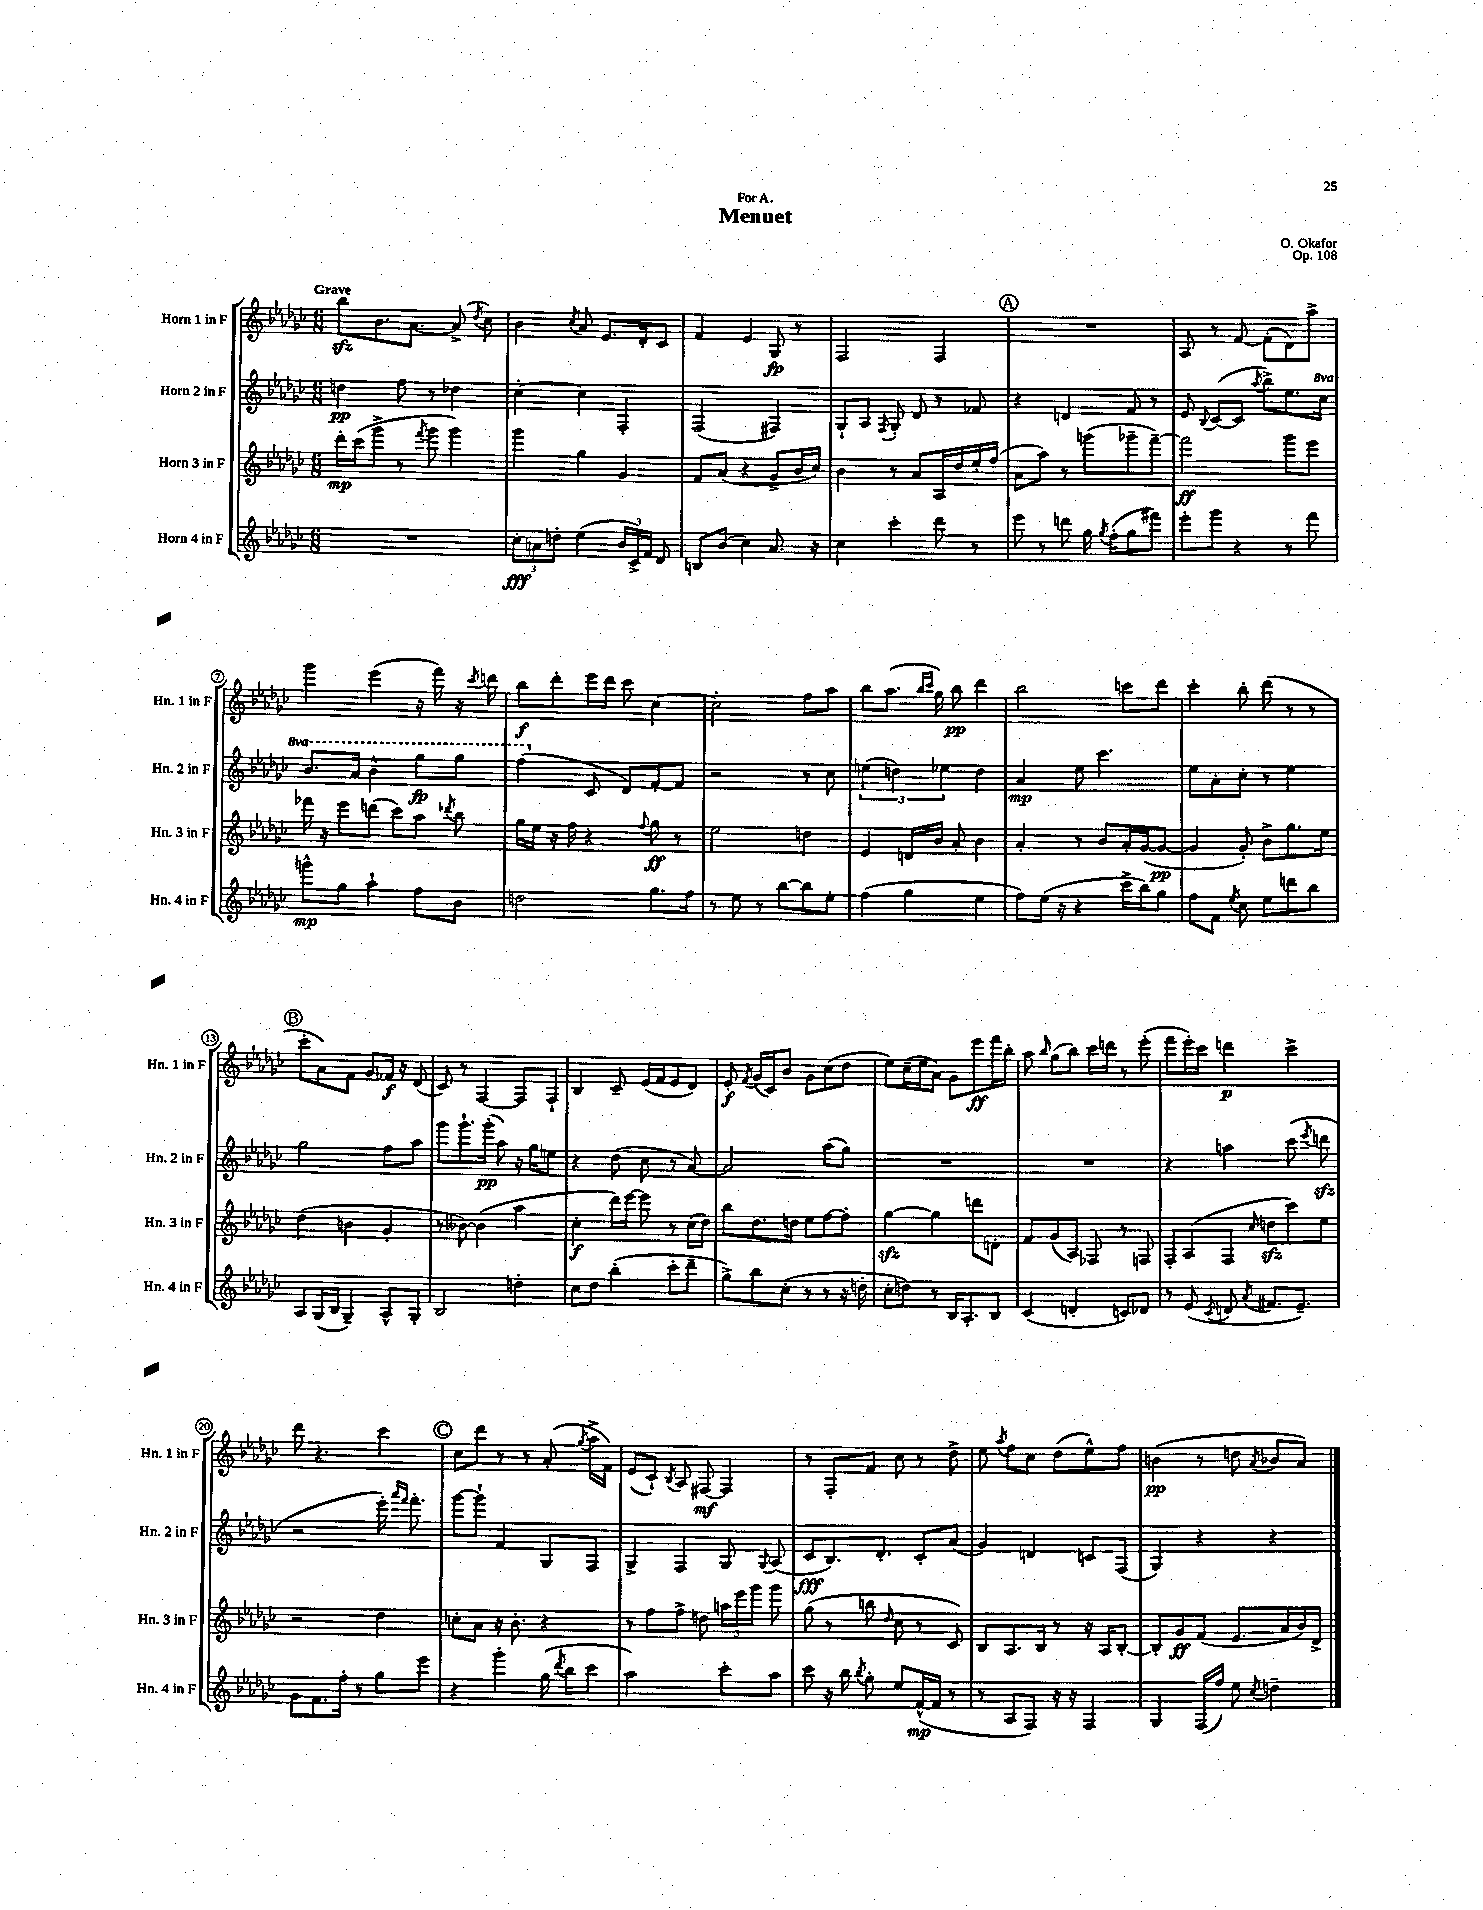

**kern	**dynam	**kern	**dynam	**kern	**dynam	**kern	**dynam
*part4	*part4	*part3	*part3	*part2	*part2	*part1	*part1
*staff4	*staff4	*staff3	*staff3	*staff2	*staff2	*staff1	*staff1
*I"Horn 4 in F	*	*I"Horn 3 in F	*	*I"Horn 2 in F	*	*I"Horn 1 in F	*
*I'Hn. 4 in F	*	*I'Hn. 3 in F	*	*I'Hn. 2 in F	*	*I'Hn. 1 in F	*
*clefG2	*	*clefG2	*	*clefG2	*	*clefG2	*
*k[b-e-a-d-g-c-]	*	*k[b-e-a-d-g-c-]	*	*k[b-e-a-d-g-c-]	*	*k[b-e-a-d-g-c-]	*
*M6/8	*	*M6/8	*	*M6/8	*	*M6/8	*
=1	=1	=1	=1	=1	=1	=1	=1
!	!	!	!	!	!	!LO:TX:a:B:t=Grave	!
2.r	.	16ddd-'\LL	mp	4ddn\	pp	8bb-zz\L	.
.	.	(16ccc-\J	.	.	.	.	.
.	.	8ggg-^\J	.	.	.	8.b-\	.
.	.	8r	.	8ff\	.	.	.
.	.	.	.	.	.	[8.a-\J	.
.	.	8qfff/	.	.	.	.	.
.	.	8ggg-\	.	8r	.	.	.
.	.	4ggg-\)	.	4dd-X\	.	(8a-^/]	.
.	.	.	.	.	.	8qdd-/	.
.	.	.	.	.	.	8cc-\)	.
=2	=2	=2	=2	=2	=2	=2	=2
12cc-'\L	fff	4ggg-\	.	[4cc-'\	.	4b-\	.
12an\	.	.	.	.	.	.	.
12ddn'\J	.	.	.	.	.	.	.
.	.	.	.	.	.	8qcc-/	.
(4ee-\	.	4gg-\	.	4cc-\]	.	8a-/	.
.	.	.	.	.	.	8.e-/L	.
24b-/LL	.	4g-/	.	4F'/	.	.	.
24c-^/)	.	.	.	.	.	.	.
.	.	.	.	.	.	16d-'/k	.
24f/JJ	.	.	.	.	.	.	.
8d-/	.	.	.	.	.	8c-/J	.
=3	=3	=3	=3	=3	=3	=3	=3
8Bn/L	.	8f/L	.	(2F/	.	4f/	.
(8b-/J	.	(8a-/J	.	.	.	.	.
4cc-\)	.	4r	.	.	.	4e-/	.
8.a-/	.	8g-^/L	.	4F#X/)	.	8G-/	fp
.	.	16b-/L	.	.	.	8r	.
16r	.	16cc-/JJ)	.	.	.	.	.
=4	=4	=4	=4	=4	=4	=4	=4
4cc-\	.	4b-\	.	8G-`/L	.	2F/	.
.	.	.	.	8A-/J	.	.	.
.	.	.	.	8qF/	.	.	.
4ccc-'\	.	8r	.	8G-'/	.	.	.
.	.	8a-/L	.	8d-/	.	.	.
8ddd-\	.	16A-/L	.	8r	.	4F/	.
.	.	16dd-/	.	.	.	.	.
8r	.	16ee-'/	.	8f-X/	.	.	.
.	.	(16ff/JJ	.	.	.	.	.
!!LO:REH:place=s1:t=A
=5	=5	=5	=5	=5	=5	=5	=5
8eee-\	.	8a-\L	.	4r	.	2.r	.
8r	.	8aa-\J)	.	.	.	.	.
8dddn\	.	8r	.	4dn/	.	.	.
16gg-\	.	(8gggn\L	.	.	.	.	.
8qgg-/	.	.	.	.	.	.	.
(16ff'\KL	.	.	.	.	.	.	.
8gg-\	.	8ggg-X~\	.	8f/	.	.	.
8fff#X\J)	.	[8fff~\J)	.	8r	.	.	.
=6	=6	=6	=6	=6	=6	=6	=6
8eee-'\L	.	2fff\]	ff	8e-/	.	8A-/	.
.	.	.	.	8qqB-/	.	.	.
8ggg-\J	.	.	.	([8c-/L	.	8r	.
4r	.	.	.	8c-/J]	.	[8f/	.
.	.	.	.	8qaa-/	.	.	.
.	.	.	.	8bb-^\L)	.	(8f'\L]	.
8r	.	8ggg-\L	.	8.ee-\	.	8d-\)	.
8fff\	.	8eee-\J	.	.	.	8aa-^\J	.
*	*	*	*	*8va	*	*	*
.	.	.	.	16ccc-\Jk	.	.	.
!!LO:LB:g=z
=7	=7	=7	=7	=7	=7	=7	=7
8gggn^^\L	mp	16fff-X\	.	8.bb-/L	.	4ggg-\	.
.	.	16r	.	.	.	.	.
8gg-\J	.	8eee-\L	.	.	.	.	.
.	.	.	.	16aa-/Jk	.	.	.
4aa-`\	.	(8dddn\J	.	4bb-^^\	.	(4eee-\	.
.	.	8ccc-\L)	.	.	.	.	.
8ff\L	.	8aa-\J	.	8ggg-\L	fp	16r	.
.	.	.	.	.	.	16fff\)	.
.	.	8qddd-X/	.	.	.	.	.
8b-\J	.	8bb-\	.	8ggg-\J	.	16r	.
.	.	.	.	.	.	8qccc-/	.
.	.	.	.	.	.	16dddn\	.
=8	=8	=8	=8	=8	=8	=8	=8
2ddn\	.	16gg-\LL	.	(4fff\	.	8bb-\L	f
.	.	16ee-\JJ	.	.	.	.	.
.	.	16r	.	.	.	8ddd-'\	.
.	.	16ff\	.	.	.	.	.
*	*	*	*	*X8va	*	*	*
.	.	4r	.	8c-/	.	16eee-\L	.
.	.	.	.	.	.	16ddd-\JJ	.
.	.	.	.	8d-/L)	.	8ccc-\	.
.	.	8qqff/	.	.	.	.	.
8.gg-\L	.	8gg-\	ff	[8f'/	.	[4cc-\	.
.	.	8r	.	8f/J]	.	.	.
16ff\Jk	.	.	.	.	.	.	.
=9	=9	=9	=9	=9	=9	=9	=9
8r	.	2ee-\	.	2r	.	2cc-'\]	.
8ee-\	.	.	.	.	.	.	.
8r	.	.	.	.	.	.	.
[8bb-\L	.	.	.	.	.	.	.
8bb-\]	.	4ddn\	.	8r	.	8ff\L	.
8ee-'\J	.	.	.	8cc-\	.	8aa-\J	.
=10	=10	=10	=10	=10	=10	=10	=10
(4ff\	.	4e-/	.	(6een\	.	8bb-\L	.
.	.	.	.	.	.	(8.aa-\J	.
.	.	.	.	6ddn\)	.	.	.
4gg-\	.	16dn/LL	.	.	.	.	.
.	.	.	.	.	.	16qqbb-/LL	.
.	.	.	.	.	.	16qqccc-/JJ	.
.	.	16b-/JJ	.	.	.	16gg-\)	.
.	.	.	.	6ee-X\	.	.	.
.	.	8a-'/	.	.	.	8bb-\	pp
4ee-\	.	4b-\	.	4dd\	.	4ddd-\	.
=11	=11	=11	=11	=11	=11	=11	=11
8ff\L)	.	4a-'/	.	4a-/	mp	2bb-\	.
(16ee-\Jk	.	.	.	.	.	.	.
16r	.	.	.	.	.	.	.
4r	.	8r	.	8ee-\	.	.	.
.	.	8b-/L	.	4.ccc-\	.	.	.
16ccc-^\LL	.	16a-'/L	.	.	.	8cccn\L	.
16bb-\J)	.	([16g-/J	.	.	.	.	.
8gg-\J	.	8g-/J_	pp	.	.	8ddd-\J	.
=12	=12	=12	=12	=12	=12	=12	=12
8ff\L	.	4g-/]	.	8ee-\L	.	4ccc-'\	.
8f\J	.	.	.	8a-'\	.	.	.
8qee-/	.	.	.	.	.	.	.
8cc-\	.	8g-'/)	.	8cc-'\J	.	8bb-'\	.
8ee-\L	.	8b-^\L	.	8r	.	(8ddd-\	.
8dddn\	.	8.gg-\	.	4ee-\	.	8r	.
8bb-\J	.	.	.	.	.	8r	.
.	.	16ee-\Jk	.	.	.	.	.
!!LO:LB:g=z
!!LO:REH:place=s1:t=B
=13	=13	=13	=13	=13	=13	=13	=13
8A-/L	.	(4dd-\	.	2gg-\	.	8ccc-'\L	.
(16G-/L	.	.	.	.	.	8a-\)	.
16B-/JJ	.	.	.	.	.	.	.
4G-~/)	.	4bn\	.	.	.	8f\J	.
.	.	.	.	.	.	8g-/L	.
8A-^^/L	.	4g-'/	.	8ff\L	.	16f-X/Jk	f
.	.	.	.	.	.	16r	.
8G-'/J	.	.	.	8aa-\J	.	(8d-/	.
=14	=14	=14	=14	=14	=14	=14	=14
2B-/	.	8r	.	8ggg-\L	.	8c-/)	.
.	.	[8b--X\)	.	8.ggg-`\	.	8r	.
.	.	(4b--\]	.	.	.	[4F/	.
.	.	.	.	(16ggg-'\Jk	pp	.	.
.	.	.	.	8aa-\)	.	.	.
4ddn'\	.	4aa-\	.	16r	.	8F/L]	.
.	.	.	.	16gg-\KL	.	.	.
.	.	.	.	8een\J	.	8F`/J	.
=15	=15	=15	=15	=15	=15	=15	=15
8cc-\L	.	4cc-'\	f	4r	.	4B-/	.
8dd-\J	.	.	.	.	.	.	.
(4bb-'\	.	16ddd-\LL)	.	(8dd-\	.	8c-~/	.
.	.	[16eee-\JJ	.	.	.	.	.
.	.	8eee-\]	.	8cc-\	.	(16e-/LL	.
.	.	.	.	.	.	16f/J	.
8ccc-'\L	.	8r	.	8r	.	8e-/	.
8ddd-~\J	.	(16cc-\LL	.	[8a-/)	.	8d-/J)	.
.	.	16dd-\JJ)	.	.	.	.	.
=16	=16	=16	=16	=16	=16	=16	=16
8gg-^\L)	.	8bb-\L	.	2a-/]	.	8e-'/	f
.	.	.	.	.	.	8qf/	.
8bb-\	.	8.dd-\	.	.	.	(16g-/LL	.
.	.	.	.	.	.	16c-/J)	.
(8cc-'\J	.	.	.	.	.	8b-/J	.
.	.	16ddn\Jk	.	.	.	.	.
8r	.	8ee-\L	.	.	.	8g-\L	.
8r	.	[8ff\	.	(8aa-\L	.	(8cc-\	.
16r	.	8ff'\J]	.	8gg-\J)	.	8dd-\J	.
16ddn'\	.	.	.	.	.	.	.
=17	=17	=17	=17	=17	=17	=17	=17
8cc-'\L	.	[4gg-zz\	.	2.r	.	8ee-\L)	.
8ddn\J)	.	.	.	.	.	(16cc-~\L	.
.	.	.	.	.	.	16ee-\J	.
8r	.	4gg-\]	.	.	.	8a-\J)	.
16B-/KL	.	.	.	.	.	8g-\L	.
8.A-'/	.	.	.	.	.	.	.
.	.	8dddn\L	.	.	.	8eee-\	ff
8B-/J	.	8dn'\J	.	.	.	16fff\L	.
.	.	.	.	.	.	16bb-'\JJ	.
=18	=18	=18	=18	=18	=18	=18	=18
(4c-/	.	8f/L	.	2.r	.	8aa-\	.
.	.	.	.	.	.	16qqbb-/	.
.	.	(8g-/	.	.	.	(8gg-\L	.
4dn'/	.	8A-/J)	.	.	.	8bb-\J)	.
.	.	8F-X/	.	.	.	16ccc-\LL	.
.	.	.	.	.	.	16dddn\JJ	.
8cn/L)	.	8r	.	.	.	8r	.
8d-X/J	.	8Fn/	.	.	.	(8eee-'\	.
=19	=19	=19	=19	=19	=19	=19	=19
8r	.	8F'/L	.	4r	.	8fff\L	.
(8e-/	.	(8A-/	.	.	.	16eee-'\L)	.
.	.	.	.	.	.	16ccc-\JJ	.
8qc-/	.	.	.	.	.	.	.
8dn/	.	8F/J	.	4aan\	.	4dddn\	p
8qa-/	.	16qqcc-/	.	.	.	.	.
8.f#X/L	.	8ddnzz\L	.	.	.	.	.
.	.	8ccc-\)	.	(8ccc-\	.	4ccc-^\	.
8.e-~/J)	.	.	.	.	.	.	.
.	.	.	.	8qeee-/	.	.	.
.	.	8ee-\J	.	8dddnzz\	.	.	.
!!LO:LB:g=z
=20	=20	=20	=20	=20	=20	=20	=20
8g-\L	.	2r	.	2r	.	8ddd-\	.
8.f\	.	.	.	.	.	4.r	.
16ff'\Jk	.	.	.	.	.	.	.
8r	.	.	.	.	.	.	.
8gg-\L	.	4dd-\	.	16eee-'\)	.	4ccc-\	.
.	.	.	.	16qqaaa-/LL	.	.	.
.	.	.	.	16qqfff/JJ	.	.	.
.	.	.	.	8.fff'\	.	.	.
8eee-\J	.	.	.	.	.	.	.
!!LO:REH:place=s1:t=C
=21	=21	=21	=21	=21	=21	=21	=21
4r	.	8ccn'\L	.	[8ggg-\L	.	8cc-\L	.
.	.	8a-\J	.	8ggg-`\J]	.	8ddd-\J	.
4ggg-'\	.	16r	.	4f/	.	8r	.
.	.	8.b-'\	.	.	.	.	.
.	.	.	.	.	.	8r	.
(16gg-\	.	4r	.	8G-/L	.	(8a-'/	.
8qddd-/	.	.	.	.	.	.	.
16bb-\KL	.	.	.	.	.	.	.
.	.	.	.	.	.	8qgg-/	.
8ccc-\J	.	.	.	8F/J	.	16aa-^\LL	.
.	.	.	.	.	.	16f\JJ)	.
=22	=22	=22	=22	=22	=22	=22	=22
2aa-\)	.	8r	.	4G-^/	.	(8e-/L	.
.	.	8ff\L	.	.	.	8c-`/J)	.
.	.	.	.	.	.	8qB-/	.
.	.	8ff^\J	.	4F/	.	8A-/	.
.	.	8ddn\	.	.	.	[8F#X/	mf
8ccc-'\L	.	24aan\LL	.	8G-/	.	4F#/]	.
.	.	24eee-\	.	.	.	.	.
.	.	24ggg-\JJ	.	.	.	.	.
.	.	.	.	8qqG-/	.	.	.
8aa-\J	.	8ggg-\	.	(8A-/	.	.	.
=23	=23	=23	=23	=23	=23	=23	=23
8ccc-\	.	(8gg-\	.	8c-/L	fff	8r	.
16r	.	8r	.	8.B-/)	.	8F'/L	.
16bb-\	.	.	.	.	.	.	.
8qbb-/	.	.	.	.	.	.	.
8gg-'\	.	8bbn\	.	.	.	8f/J	.
.	.	.	.	8.d-'/J	.	.	.
.	.	16qqdd-/	.	.	.	.	.
8ee-/L	.	8cc-\	.	.	.	8cc-\	.
([16f^^/L	mp	8r	.	8c-'/L	.	8r	.
16f/JJ]	.	.	.	.	.	.	.
8r	.	8c-/)	.	(8a-/J	.	8dd-^\	.
=24	=24	=24	=24	=24	=24	=24	=24
8r	.	8B-/L	.	4g-/)	.	8ee-\	.
.	.	.	.	.	.	8qaa-/	.
8A-/L	.	8.A-/	.	.	.	8ff\L	.
8F/J)	.	.	.	4dn/	.	8cc-\J	.
.	.	16B-/Jk	.	.	.	.	.
16r	.	8r	.	.	.	(8dd-\L	.
16r	.	.	.	.	.	.	.
4F/	.	16r	.	8cn/L	.	8ee-^^\)	.
.	.	16A-/KL	.	.	.	.	.
.	.	[8B-'/J	.	(8F/J	.	8ff\J	.
=25	=25	=25	=25	=25	=25	=25	=25
4G-/	.	8B-'/L]	.	4G-/)	.	(4bn\	pp
.	.	8g-/	ff	.	.	.	.
(16F/LL	.	(8f/J	.	4r	.	8r	.
16ff/JJ)	.	.	.	.	.	.	.
8ee-\	.	8.e-/L	.	.	.	8ddn\	.
8qcc-/	.	.	.	.	.	8qa-/	.
4ddn~\	.	.	.	4r	.	8b-X/L	.
.	.	16a-/L	.	.	.	.	.
.	.	16b-/)	.	.	.	8a-/J)	.
.	.	16d-^/JJ	.	.	.	.	.
==	==	==	==	==	==	==	==
*-	*-	*-	*-	*-	*-	*-	*-
